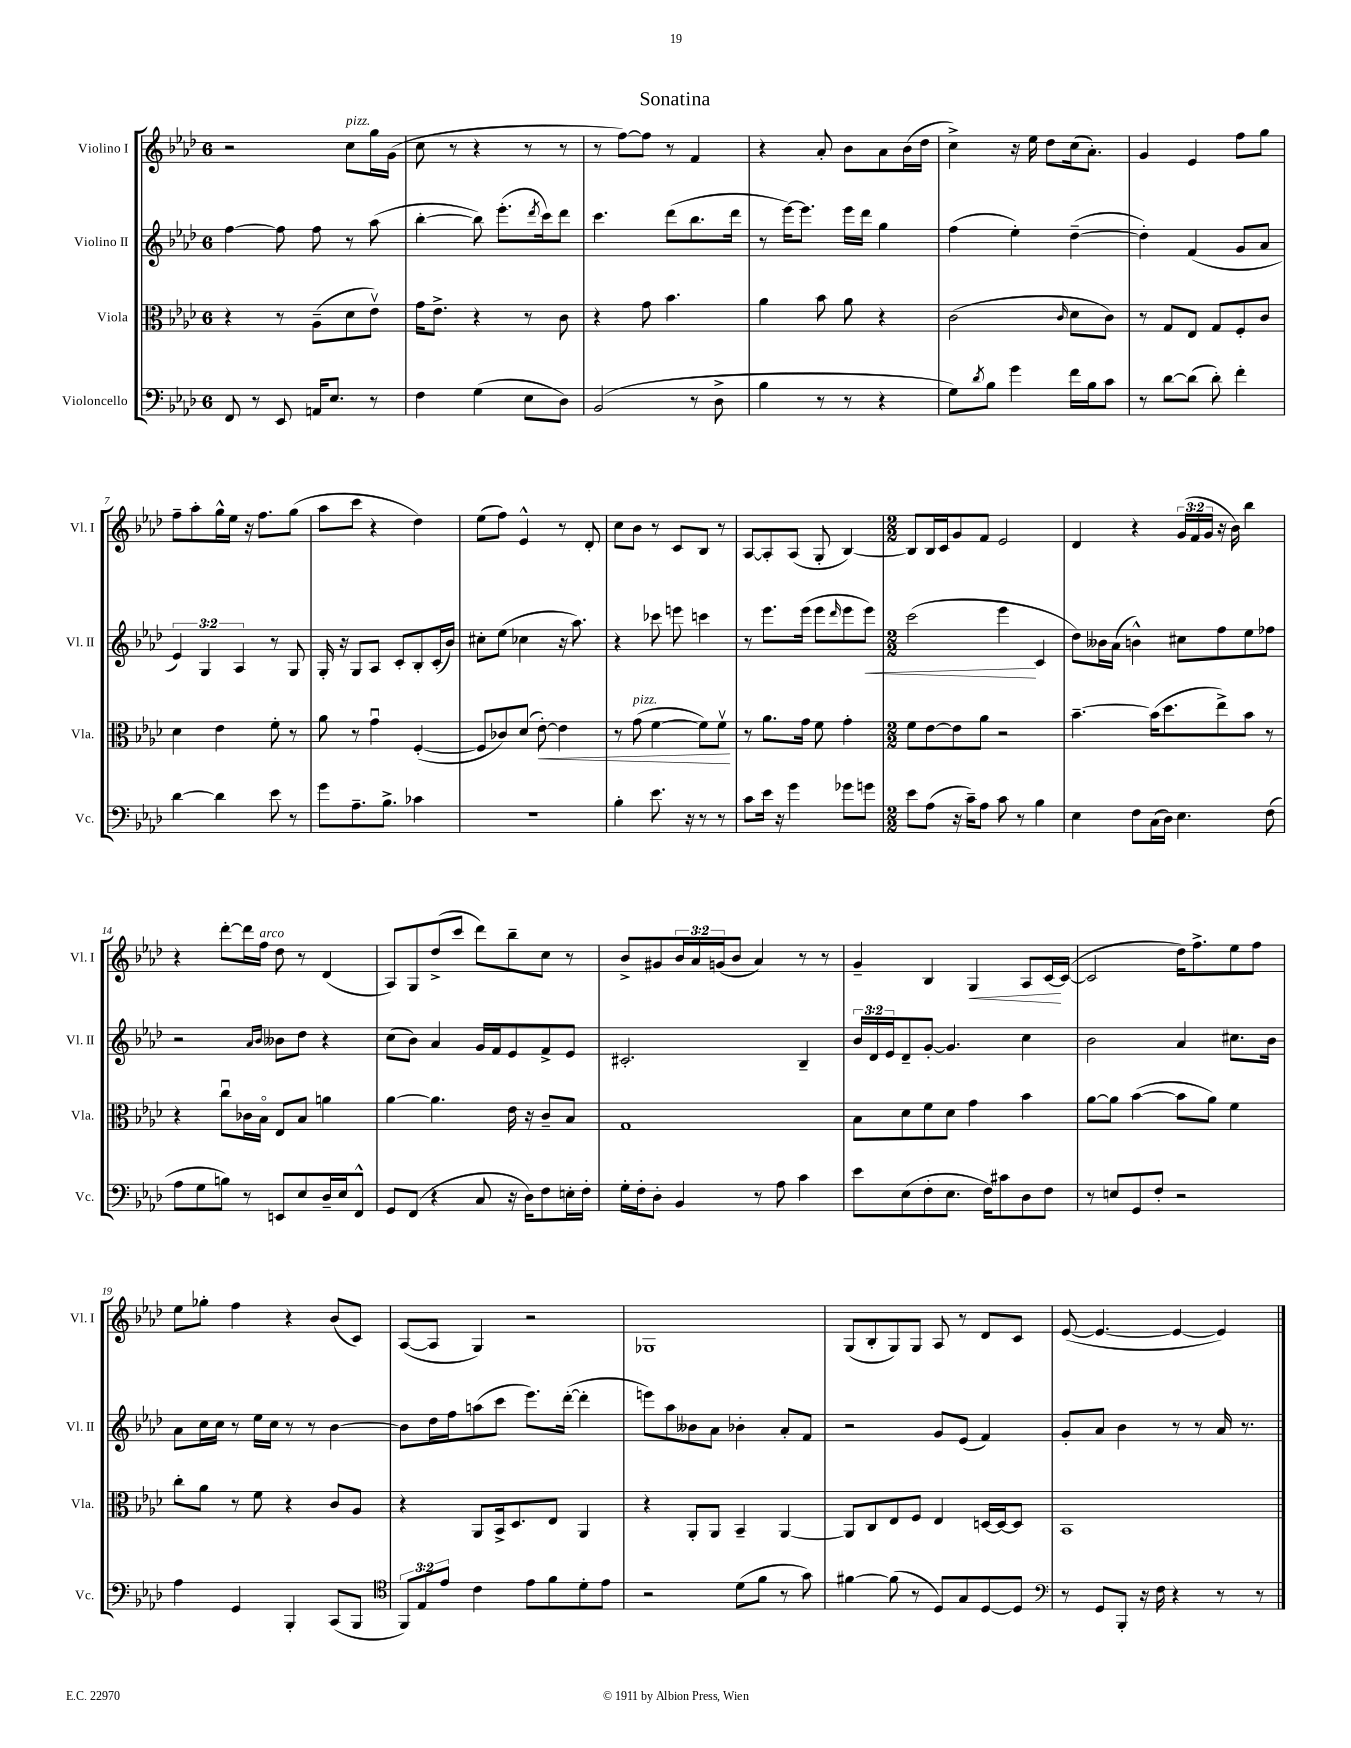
\header { title = "Sonatina" }
<<
\new StaffGroup <<
\new Staff = "s0" \with { instrumentName = "Violino I" shortInstrumentName = "Vl. I" } {
    \clef treble \key aes \major \once \override Staff.TimeSignature.style = #'single-digit \time 6/8 \override Staff.TupletNumber.text = #tuplet-number::calc-fraction-text
    r2 c''8^\markup { \italic "pizz." } g''16 g'16( |
    c''8 r8 r4 r8 r8 |
    r8 f''8~) f''8 r8 f'4 |
    r4 aes'8-. bes'8 aes'8 bes'16( des''16 |
    c''4->) r16 ees''16 des''8 c''16( aes'8.-.) |
    g'4 ees'4 f''8 g''8 |
    f''8-- aes''8-. g''16-^ ees''16 r16 f''8. g''8( |
    aes''8 c'''8 r4 des''4) |
    ees''8( f''8) ees'4-^ r8 des'8-. |
    c''8 bes'8 r8 c'8 bes8 r8 |
    aes8~ aes8-. aes8( g8-. bes4~) |
    \numericTimeSignature \time 2/2 bes8 bes16 c'16 g'8 f'8 ees'2 |
    des'4 r4 \tuplet 3/2 { g'16( f'16 g'16 } r16 bes'16) bes''4 |
    r4 des'''8~-. des'''16 f''16^\markup { \italic "arco" } des''8 r8 des'4( |
    aes8) g8 des''8->( c'''8 des'''8) bes''8-- c''8 r8 |
    bes'8-> gis'8 \tuplet 3/2 { bes'16 aes'16 g'16( } bes'8 aes'4) r8 r8 |
    g'4-- bes4 g4\< aes8 c'16~\! c'16~( |
    c'2 des''16) f''8.-> ees''8 f''8 |
    ees''8 ges''8-. f''4 r4 bes'8( c'8) |
    aes8~( aes8 g4) r2 |
    ges1 |
    g8( bes8-. g8) g8 aes8 r8 des'8 c'8 |
    ees'8~( ees'4.~ ees'4~ ees'4) \bar "|." |
}
\new Staff = "s1" \with { instrumentName = "Violino II" shortInstrumentName = "Vl. II" } {
    \clef treble \key aes \major \once \override Staff.TimeSignature.style = #'single-digit \time 6/8 \override Staff.TupletNumber.text = #tuplet-number::calc-fraction-text
    f''4~ f''8 f''8 r8 aes''8( |
    bes''4~-. bes''8) ees'''8.-.( \acciaccatura { des'''8 } c'''16) des'''8 |
    c'''4. des'''8( bes''8. des'''16 |
    r8 ees'''16~) ees'''8. ees'''16 des'''16 g''4 |
    f''4( ees''4-.) des''4~--( |
    des''4-.) f'4( g'8 aes'8 |
    \tuplet 3/2 { ees'4) g4 aes4 } r8 g8 |
    g16-. r16 g8 aes8 c'8-. bes8-. c'16-.( bes'16) |
    cis''8-. ees''8( ces''4 r16 aes''8.) |
    r4 ces'''8 e'''8 c'''4 |
    r8 ees'''8. ees'''16( ees'''8 \grace { des'''16 } ees'''8 ees'''8\<) |
    \numericTimeSignature \time 2/2 c'''2( ees'''4\! c'4 |
    des''8) beses'16 aes'16( b'4-^) cis''8 f''8 ees''8 fes''8 |
    r2 \grace { aes'16 bes'16 } beses'8 des''8 r4 |
    c''8( bes'8) aes'4 g'16 f'16 ees'8 f'8-> ees'8 |
    cis'2.-. bes4-- |
    \tuplet 3/2 { bes'16 des'16 ees'16 } des'8-- g'8~-. g'4. c''4 |
    bes'2 aes'4 cis''8. bes'16 |
    aes'8 c''16 c''16 r8 ees''16 c''16 r8 r8 bes'4~ |
    bes'8 des''16 f''16 a''8( c'''8 ees'''8.) des'''16~-.( des'''4-. |
    e'''8) aes''8 beses'8 aes'8 bes'4-. aes'8-. f'8 |
    r2 g'8 ees'8( f'4) |
    g'8-. aes'8 bes'4 r8 r8 aes'16 r8. \bar "|." |
}
\new Staff = "s2" \with { instrumentName = "Viola" shortInstrumentName = "Vla." } {
    \clef alto \key aes \major \once \override Staff.TimeSignature.style = #'single-digit \time 6/8
    r4 r8 aes8--( des'8 ees'8\upbow) |
    g'16 ees'8.-> r4 r8 c'8 |
    r4 g'8 bes'4. |
    aes'4 bes'8 aes'8 r4 |
    c'2( \grace { c'16 } des'8 c'8) |
    r8 g8 ees8 g8 f8-. c'8 |
    des'4 ees'4 f'8-. r8 |
    aes'8 r8 g'4\downbow f4~-.( |
    f8 ces'8) des'8( ees'8~-.\<) ees'4 |
    r8 g'8^\markup { \italic "pizz." }( f'4~ f'8) f'8\upbow\! |
    r8 aes'8. g'16 f'8 g'4-. |
    \numericTimeSignature \time 2/2 f'8 ees'8~ ees'8 aes'8 r2 |
    bes'4.~-- bes'16( des''8. ees''8->) bes'8 r8 |
    r4 c''8\downbow ces'16 bes16\flageolet ees8 bes8 a'4 |
    aes'4~ aes'4. ees'16 r16 c'8-- bes8 |
    g1 |
    bes8 des'8 f'8 des'8 g'4 bes'4 |
    aes'8~ aes'8 bes'4~( bes'8 aes'8) f'4 |
    c''8-. aes'8 r8 f'8 r4 c'8 aes8 |
    r4 aes,8 bes,16-> des8. ees8 aes,4 |
    r4 aes,8-. aes,8 bes,4-- aes,4~ |
    aes,8 c8 ees8 f8 ees4 d16~ d16~ d8 |
    bes,1 \bar "|." |
}
\new Staff = "s3" \with { instrumentName = "Violoncello" shortInstrumentName = "Vc." } {
    \clef bass \key aes \major \once \override Staff.TimeSignature.style = #'single-digit \time 6/8 \override Staff.TupletNumber.text = #tuplet-number::calc-fraction-text
    f,8 r8 ees,8 a,16 ees8. r8 |
    f4 g4( ees8 des8) |
    bes,2( r8 des8-> |
    bes4 r8 r8 r4 |
    g8) \acciaccatura { des'8 } bes8 g'4 f'16 bes16 c'8 |
    r8 des'8~ des'8( des'8-.) f'4-. |
    des'4~ des'4 ees'8 r8 |
    g'8 aes8.-- bes8.-> ces'4 |
    R2. |
    bes4-. ees'8. r16 r8 r8 |
    c'8 ees'16 r16 g'4 ges'8 g'8 |
    \numericTimeSignature \time 2/2 ees'8 aes8( r16 c'16--) aes8 c'8 r8 bes4 |
    ees4 f8 c16( des16) ees4. f8( |
    aes8 g8 b8) r8 e,8 ees8 des16-- ees16 f,8-^ |
    g,8 f,8( r4 c8 r16 des16) f8 e16-. f16-. |
    g16-. f16-. des8-. bes,4 r8 aes8 c'4 |
    ees'8 ees8( f8-. ees8. f16) cis'8 des8 f8 |
    r8 e8 g,8 f8-. r2 |
    aes4 g,4 bes,,4-. c,8( bes,,8 |
    \clef tenor \tuplet 3/2 { f,8) ees8 ees'8 } c'4 ees'8 f'8 des'8-. ees'8 |
    r2 des'8( f'8 r8 g'8) |
    fis'4~ fis'8( r8 des8) g8 des8~ des8 |
    \clef bass r8 g,8 bes,,8-. r16 f16 r4 r8 r8 \bar "|." |
}
>>
>>
